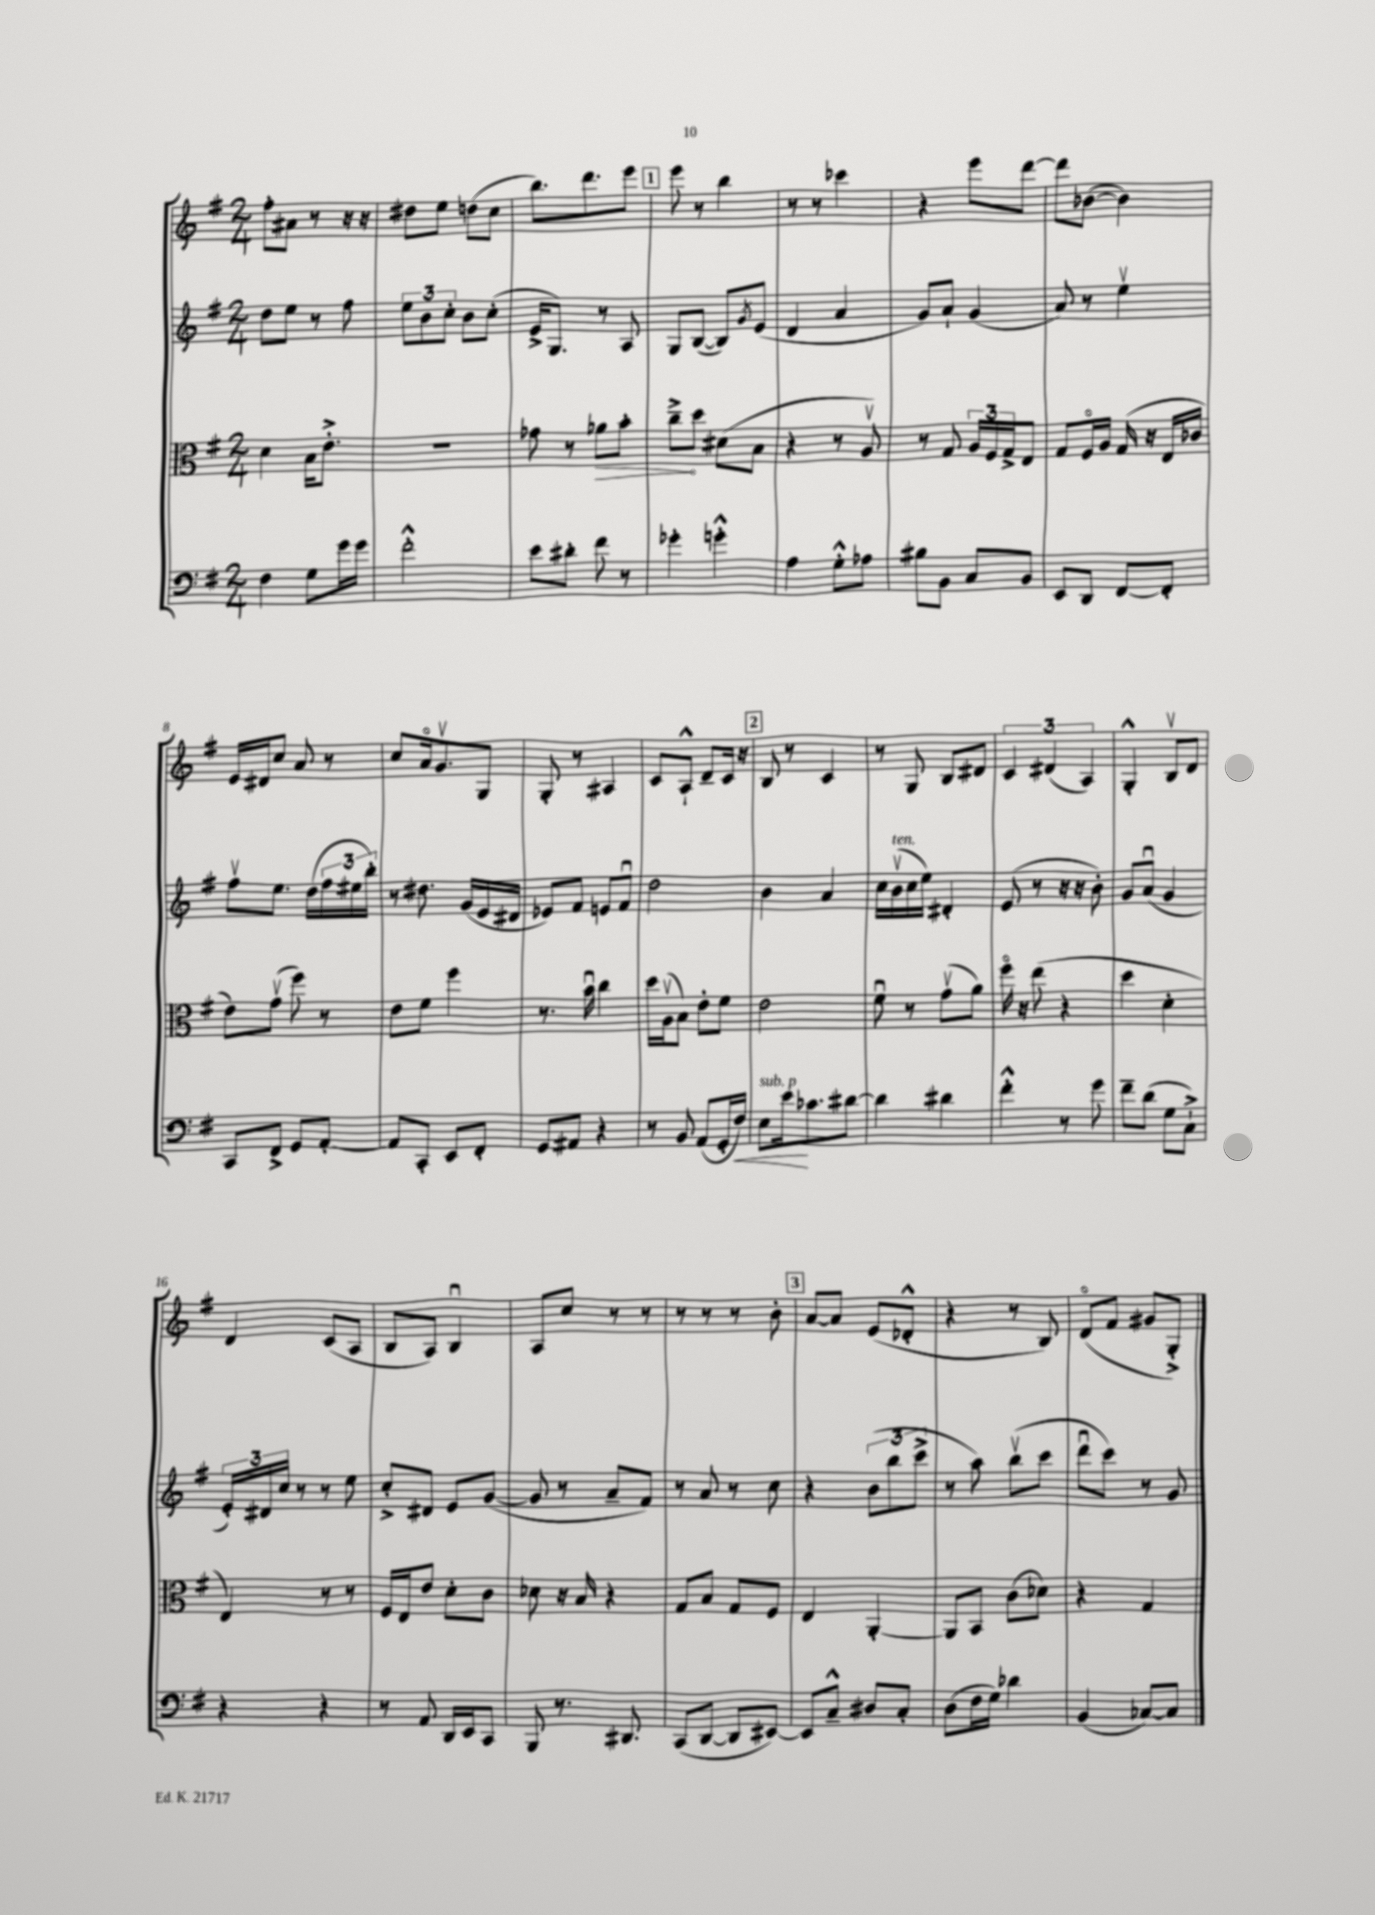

**kern	**kern	**kern	**kern
*staff4	*staff3	*staff2	*staff1
*clefF4	*clefC3	*clefG2	*clefG2
*k[f#]	*k[f#]	*k[f#]	*k[f#]
*M2/4	*M2/4	*M2/4	*M2/4
4F#	4d	8dd	8ff#'
.	.	8ee	8a#
8G	16B	8r	8r
.	8.e'^	.	.
16g	.	8ff#	16r
16g	.	.	16r
=	=	=	=
2f#'^^	2r	12ee	8dd#
.	.	12b	.
.	.	.	8ee
.	.	12cc'	.
.	.	8b	(8dd
.	.	(8cc'	8cc
=	=	=	=
8e	8g-	16e^	8.bb)
.	.	8.G)	.
8d#'	8r	.	.
.	.	.	8.ddd
8f#	8a-	8r	.
8r	8b'	8A	8eee
=	=	=	=
4g-'	8cc~^	8G	8eee
.	8dd	([8B	8r
4g'^^	(8d#	8B])	4bb
.	.	8qg	.
.	8B	(8e	.
=	=	=	=
4A	4r	4d	8r
.	.	.	8r
8G'^^	8r	4a	4ccc-
8A-	8Av)	.	.
=	=	=	=
8B#	8r	8g)	4r
8BB	8G	8a`	.
8C	24A	(4g	8eee
.	24F#	.	.
.	24G^	.	.
8BB	8E	.	[8ddd
=	=	=	=
8EE	8G	8a)	8ddd]
8DD	16F#o	8r	([8b-
.	16A	.	.
[8FF#	(16G	4eev	4b-])
.	16r	.	.
8FF#']	16E	.	.
.	16c-	.	.
=	=	=	=
8CC	8e)	8ff#v	16e
.	.	.	16d#
8FF#^	(8gv	8.ee	8cc
8GG	8ff#)	.	8a
.	.	(16dd	.
[8AA'	8r	24ff#	8r
.	.	24ee#	.
.	.	24bb')	.
=	=	=	=
8AA]	8e	8r	8cc
8CC'	8f#	8.dd#	16ao
.	.	.	8.gv
8EE	4ff#	.	.
.	.	(16g	.
8FF#'	.	16e	8G
.	.	16d#	.
=	=	=	=
8GG	8.r	8e-)	8G'
8AA#	.	8f#	8r
.	16bu	.	.
4r	4cc	8e	4A#
.	.	8f#u	.
=	=	=	=
8r	16dd	2dd	8c
.	(16Av	.	.
8BB	8B)	.	8A`^^
(8AA	8e'	.	8d~
16GG'	8f#	.	16c
16F#)	.	.	16r
=	=	=	=
8E	2e	4b	8B
16e	.	.	8r
8.c-	.	.	.
.	.	4a	4c
[8d#	.	.	.
=	=	=	=
4d#]	8f#u	16cc	8r
.	.	(16bv	.
.	8r	16cc	8G
.	.	16ee)	.
4d#	(8gv	4d#'	8B
.	8a)	.	8d#
=	=	=	=
4f#'^^	16ff#o	(8e	6c
.	16r	.	.
.	(8ee	8r	.
.	.	.	(6d#
8r	4r	16r	.
.	.	16r	.
.	.	.	6A)
8g	.	8b')	.
=	=	=	=
8f#~	4dd	8g	4G'^^
(8d	.	(8au	.
8G	4d'	4g	8Bv
8C`^)	.	.	8d
=	=	=	=
4r	4E)	24e')	4d
.	.	24d#	.
.	.	24cc	.
.	.	8r	.
4r	8r	8r	(8c
.	8r	8ee	8A
=	=	=	=
8r	16F#	8cc'^	8B
.	16E	.	.
8AA	8e	8d#	8A)
16DD	8d'	8e	4Bu
16EE	.	.	.
8CC	8c	([8g	.
=	=	=	=
8BBB	8d-	8g]	8A
8.r	16r	8r	8cc
.	16B	.	.
.	4r	8a~	8r
8.DD#	.	.	.
.	.	8f#)	8r
=	=	=	=
(8CC	8G	8r	8r
[8DD	8B	8a	8r
8DD]	8G	8r	8r
[8EE#)	8F#	8cc	8b'
=	=	=	=
8EE#]	4E	4r	[8a
8C~^^	.	.	8a]
8D#	[4AA'	(12b	(8e
.	.	12bb	.
8C'	.	.	8d-'^^
.	.	12ccc^	.
=	=	=	=
(8D	8AA]	8r	4r
16F#	8BB	8aa)	.
16G)	.	.	.
4d-	(8c	(8bbv	8r
.	8d-)	8ccc	8B)
=	=	=	=
(4BB	4r	8dddu	(8do
.	.	8ccc)	8f#
[8C-)	4G	8r	8g#
8C-]	.	8g	8G'^)
==	==	==	==
*-	*-	*-	*-
